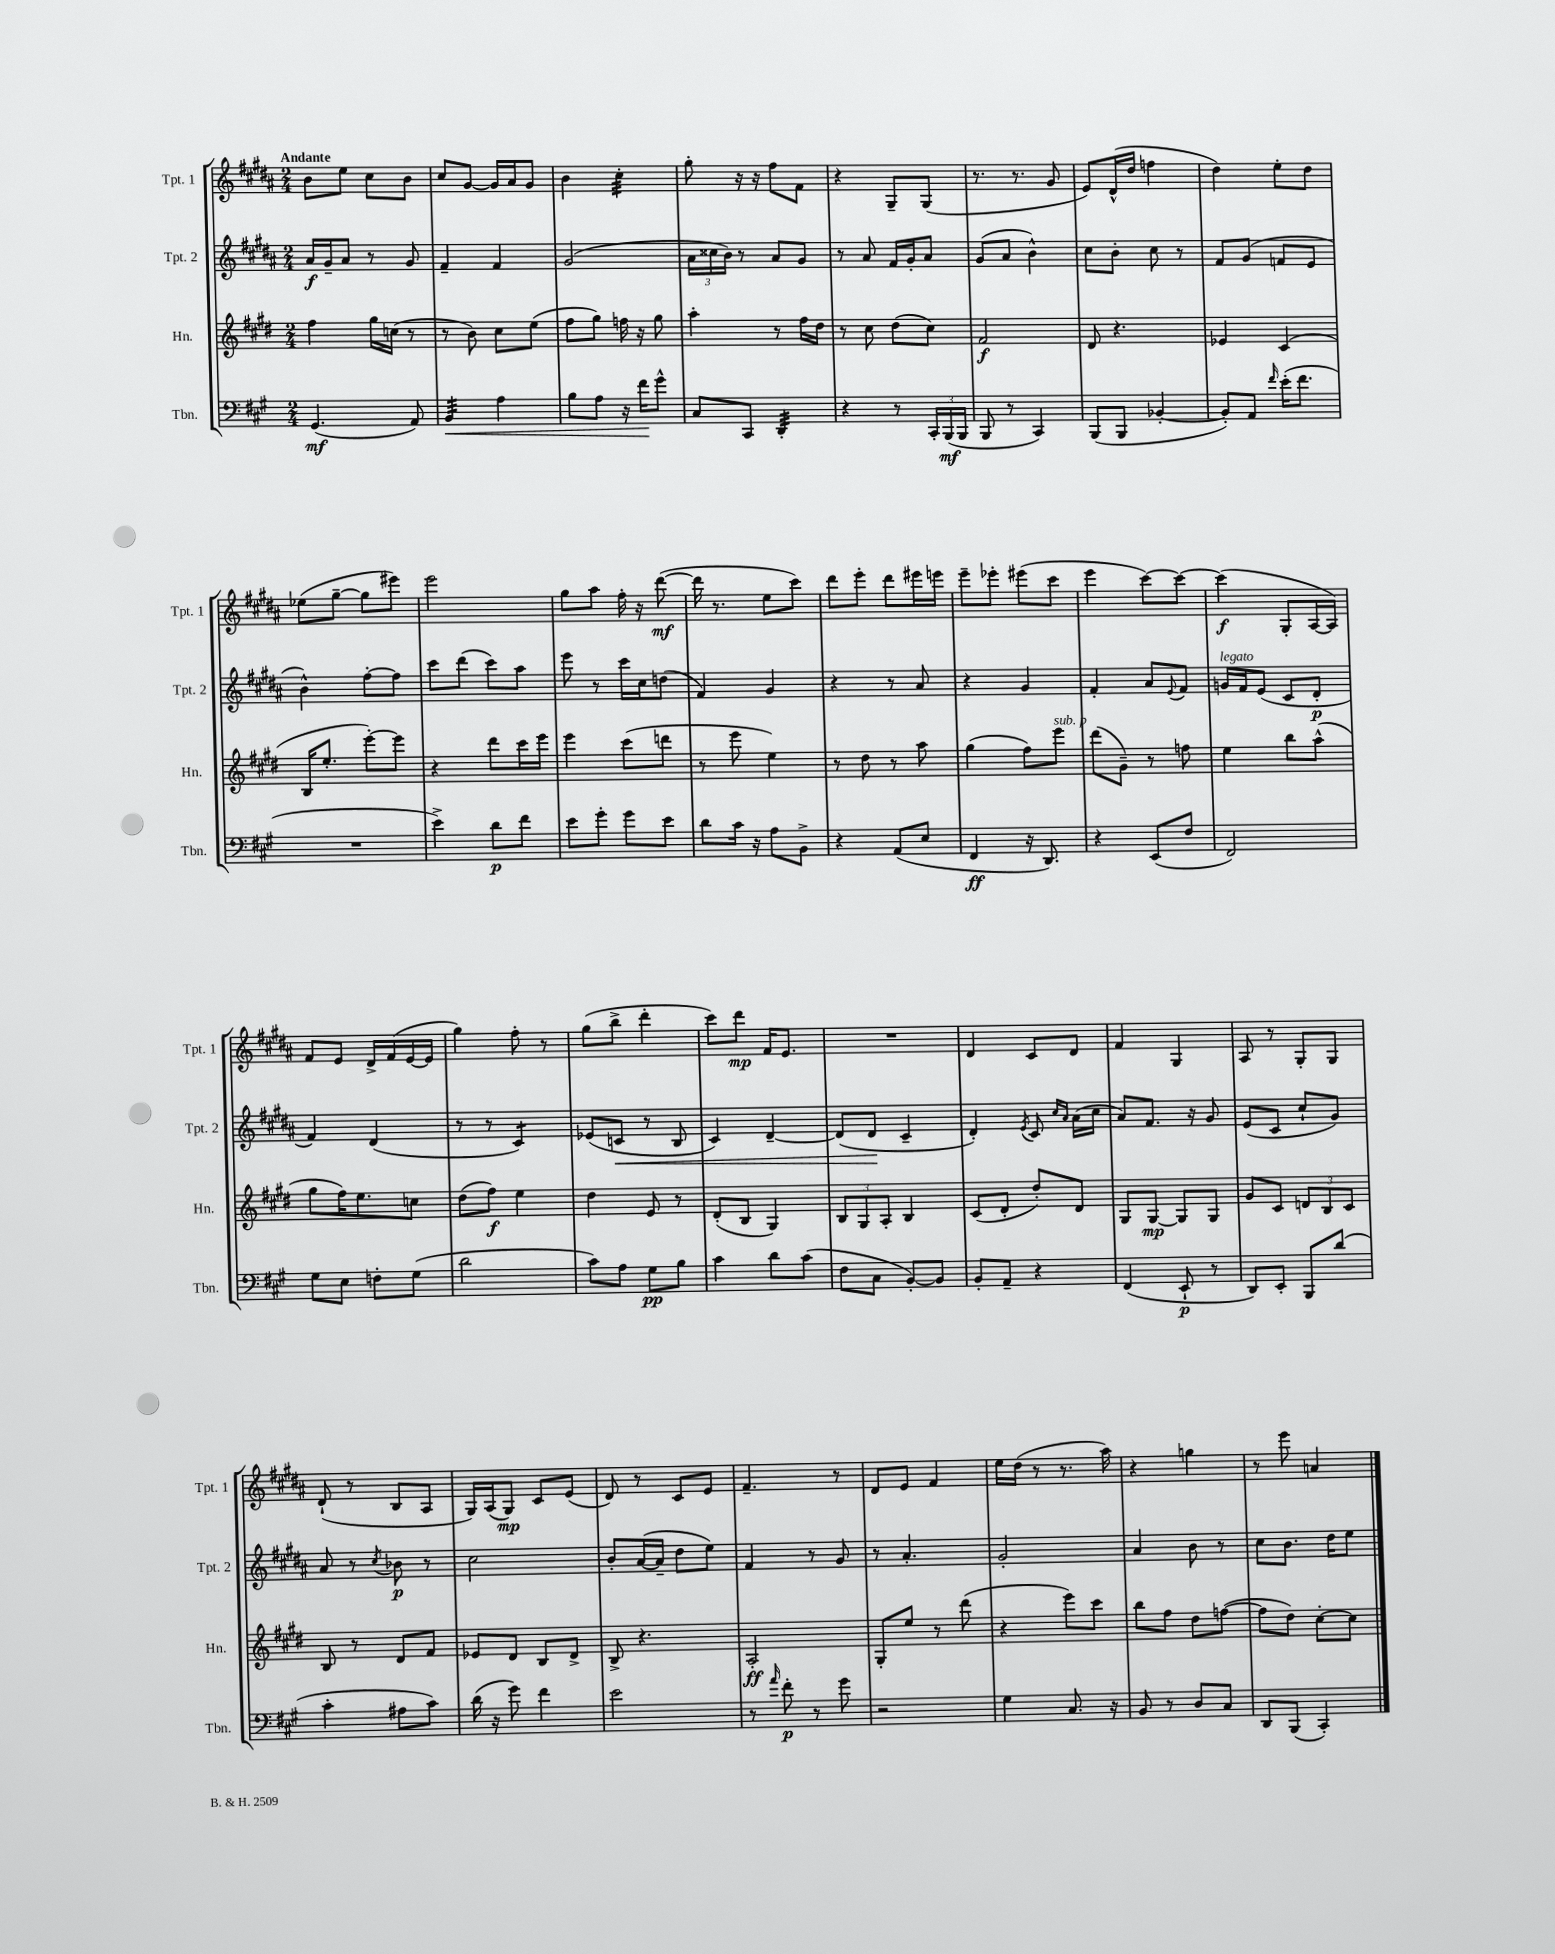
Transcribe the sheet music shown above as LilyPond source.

<<
\new StaffGroup <<
\new Staff = "s0" \with { instrumentName = "Tpt. 1" shortInstrumentName = "Tpt. 1" } {
    \clef treble \key b \major \numericTimeSignature \time 2/4 \tempo "Andante"
    b'8 e''8 cis''8 b'8 |
    cis''8 gis'8~ gis'16 ais'16 gis'8 |
    b'4 cis''4:32-. |
    gis''8-. r16 r16 fis''8 fis'8 |
    r4 gis8-- gis8( |
    r8. r8. gis'8 |
    e'8) dis'16-^( dis''16 f''4 |
    dis''4) e''8-. dis''8 |
    ees''8( gis''8~-- gis''8 eis'''8) |
    e'''2 |
    gis''8 ais''8 fis''16-. r16 dis'''8~\mf( |
    dis'''16 r8. e''8 cis'''8) |
    dis'''8 e'''8-. dis'''8 eis'''16 e'''16 |
    e'''8-- ees'''8-. eis'''8( cis'''8 |
    e'''4 cis'''8~) cis'''8~ |
    cis'''4\f( gis8-. ais16~ ais16) |
    fis'8 e'8 dis'16-> fis'16( e'16~ e'16 |
    gis''4) fis''8-. r8 |
    gis''8( b''8-> dis'''4-. |
    cis'''8) dis'''8\mp fis'16 e'8. |
    R2 |
    dis'4 cis'8 dis'8 |
    fis'4 gis4 |
    ais8 r8 gis8-. gis8 |
    dis'8-!( r8 b8 ais8 |
    gis16) ais16( gis8\mp) cis'8 e'8( |
    dis'8) r8 cis'8 e'8 |
    fis'4.-- r8 |
    dis'8 e'8 fis'4 |
    e''16 dis''16( r8 r8. ais''16) |
    r4 g''4 |
    r8 e'''8 a'4 \bar "|." |
}
\new Staff = "s1" \with { instrumentName = "Tpt. 2" shortInstrumentName = "Tpt. 2" } {
    \clef treble \key b \major \numericTimeSignature \time 2/4
    ais'16\f gis'16-- ais'8 r8 gis'8 |
    fis'4-- fis'4 |
    gis'2( |
    \tuplet 3/2 { ais'16 cisis''16 b'16) } r8 ais'8 gis'8 |
    r8 ais'8 fis'16 gis'16-. ais'8 |
    gis'8( ais'8 b'4-^) |
    cis''8 b'8-. cis''8 r8 |
    fis'8 gis'8( f'8 e'8 |
    b'4-^) fis''8~-. fis''8 |
    cis'''8 dis'''8( cis'''8) ais''8 |
    e'''8 r8 cis'''16 cis''16 d''8( |
    fis'4) gis'4 |
    r4 r8 ais'8 |
    r4 gis'4 |
    fis'4-. ais'8 \appoggiatura { e'8 } fis'8 |
    g'16^\markup { \italic "legato" } fis'16 e'8( cis'8 dis'8-.\p |
    fis'4) dis'4( |
    r8 r8 cis'4:8) |
    ees'8( c'8\< r8 b8 |
    cis'4) dis'4~-- |
    dis'8( dis'8\! cis'4-- |
    dis'4-.) \acciaccatura { e'8 } cis'8 \grace { cis''16 ais'16 } ais'16( cis''16 |
    ais'8) fis'8. r16 gis'8 |
    e'8( cis'8 cis''8-! gis'8) |
    ais'8 r8 \acciaccatura { cis''8 } bes'8\p r8 |
    cis''2 |
    b'8-. ais'16~( ais'16-- dis''8 e''8) |
    fis'4 r8 gis'8 |
    r8 ais'4.-. |
    gis'2-. |
    ais'4 b'8 r8 |
    cis''8 b'8. dis''16 e''8 \bar "|." |
}
\new Staff = "s2" \with { instrumentName = "Hn." shortInstrumentName = "Hn." } {
    \clef treble \key e \major \numericTimeSignature \time 2/4
    fis''4 gis''16 c''16( r8 |
    r8 b'8) cis''8 e''8( |
    fis''8 gis''8) f''16 r16 gis''8 |
    a''4-. r8 fis''16 dis''16 |
    r8 cis''8 dis''8( cis''8) |
    fis'2\f |
    dis'8 r4. |
    ees'4 cis'4( |
    b16 e''8.-. e'''8~-.) e'''8 |
    r4 dis'''8 cis'''16 e'''16 |
    e'''4 cis'''8( d'''8 |
    r8 e'''8 e''4) |
    r8 dis''8 r8 a''8 |
    gis''4( fis''8) e'''8^\markup { \italic "sub. p" } |
    dis'''8( gis'8--) r8 f''8 |
    e''4 b''8 a''8-^( |
    gis''8 fis''16) e''8. c''8 |
    dis''8( fis''8\f) e''4 |
    dis''4 e'8 r8 |
    dis'8-.( b8 gis4) |
    \tuplet 3/2 { b8 gis8 a8-. } b4 |
    cis'8( dis'8-. dis''8-.) dis'8 |
    gis8 gis8~\mp gis8 gis8 |
    gis'8 cis'8 \tuplet 3/2 { d'8 b8 cis'8 } |
    b8 r8 dis'8 fis'8 |
    ees'8 dis'8 b8 dis'8-> |
    b8-> r4. |
    a2-.\ff |
    gis8-. e''8 r8 dis'''8( |
    r4 e'''8) cis'''8 |
    b''8 fis''8 dis''8 f''8~( |
    f''8 dis''8) cis''8~-. cis''8 \bar "|." |
}
\new Staff = "s3" \with { instrumentName = "Tbn." shortInstrumentName = "Tbn." } {
    \clef bass \key a \major \numericTimeSignature \time 2/4
    gis,4.\mf( a,8) |
    b,4:32\< a4 |
    b8 a8 r16 fis'16\! gis'8-^ |
    cis8 cis,8 d,4:32-. |
    r4 r8 \tuplet 3/2 { cis,16-. b,,16\mf( b,,16 } |
    b,,8 r8 cis,4) |
    b,,8( b,,8 bes,4~-. |
    bes,8-.) a,8 \grace { fis'16 } e'16-.( fis'8. |
    R2 |
    e'4->) d'8\p fis'8 |
    e'8 gis'8-. gis'8 e'8 |
    d'8 cis'16 r16 a8 b,8-> |
    r4 a,8( e8 |
    fis,4\ff r16 d,8.) |
    r4 e,8( fis8 |
    fis,2) |
    gis8 e8 f8-. gis8( |
    d'2 |
    cis'8) a8 gis8\pp b8 |
    cis'4 d'8 cis'8( |
    fis8 cis8 b,8~-.) b,8 |
    b,8-. a,8-- r4 |
    fis,4( e,8-!\p r8 |
    d,8) e,8-. b,,8 d'8( |
    cis'4-. ais8 cis'8) |
    d'16( r16 gis'8) fis'4 |
    e'2 |
    r8 \grace { a'16 } fis'8-.\p r8 gis'8 |
    r2 |
    gis4 cis8. r16 |
    b,8 r8 d8 cis8 |
    d,8 b,,8( cis,4-.) \bar "|." |
}
>>
>>
\layout { \context { \Score \remove "Bar_number_engraver" } }
